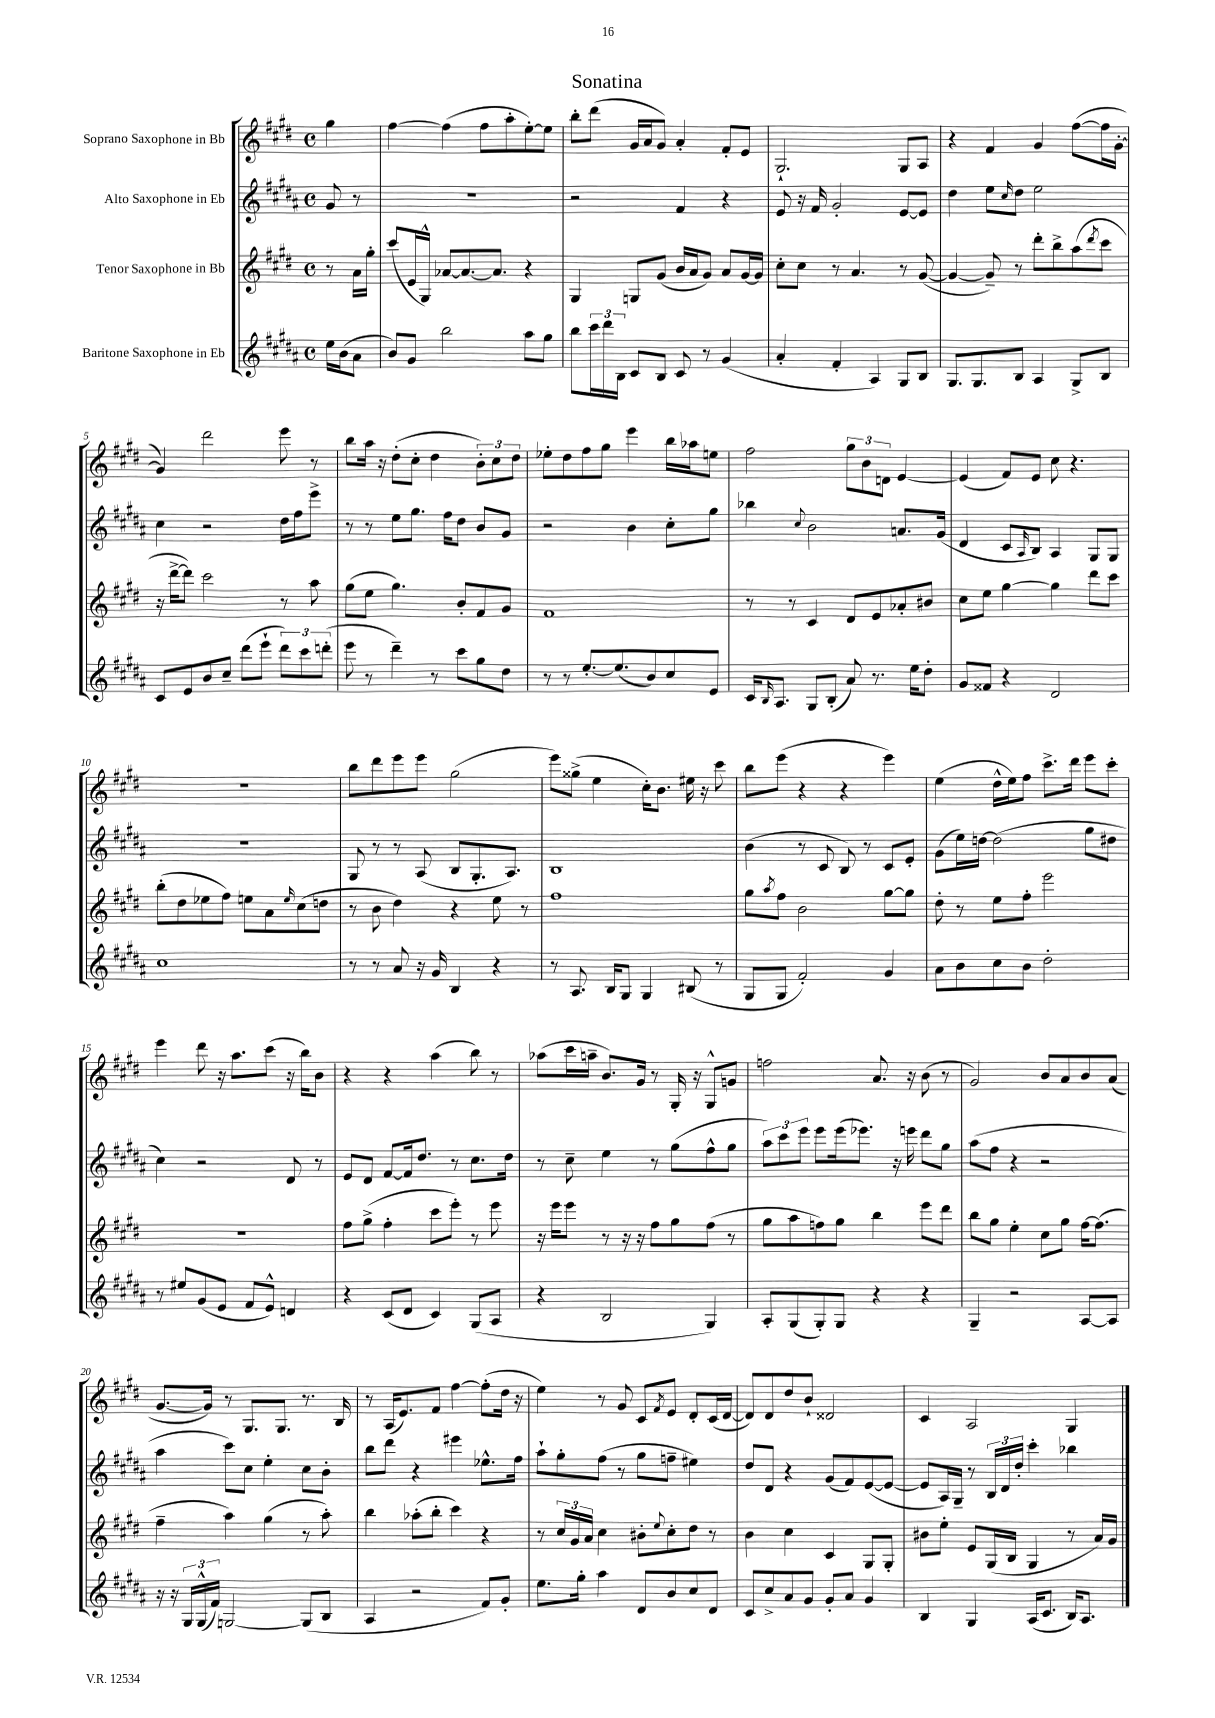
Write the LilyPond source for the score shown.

\header { title = "Sonatina" }
<<
\new StaffGroup <<
\new Staff = "s0" \with { instrumentName = "Soprano Saxophone in Bb" } {
    \clef treble \key e \major \defaultTimeSignature \time 4/4 \partial 4
    gis''4 |
    fis''4~ fis''4( fis''8 a''8-. e''8~-.) e''8 |
    b''8-. dis'''8( gis'16 a'16 gis'8) a'4-. fis'8-. e'8 |
    gis2.-! gis8 a8 |
    r4 fis'4 gis'4 fis''8~( fis''16 gis'16~-. |
    gis'4) dis'''2 e'''8 r8 |
    b''8 a''16 r16 dis''8-.( cis''8-. dis''4 \tuplet 3/2 { b'8-.) cis''8 dis''8 } |
    ees''8-. dis''8 fis''8 gis''8 e'''4 b''16 aes''16 e''8 |
    fis''2 \tuplet 3/2 { gis''8 b'8 d'8 } e'4~ |
    e'4( fis'8) e'8 cis''8 r4. |
    R1 |
    b''8 dis'''8 e'''8 e'''8 gis''2( |
    e'''8) gisis''8->( e''4 cis''16-.) b'8. eis''16 r16 cis'''8 |
    b''8 e'''8( r4 r4 e'''4) |
    e''4( dis''16-^ e''16) fis''8 cis'''8.-> dis'''16 e'''8 cis'''8-. |
    e'''4 dis'''8 r16 a''8. cis'''8( r16 b''16) b'8 |
    r4 r4 a''4( b''8) r8 |
    aes''8( cis'''16 a''16-- b'8.) gis'16 r8 gis16-. r16 gis8-^ g'8 |
    f''2 a'8. r16 b'8( r8 |
    gis'2) b'8 a'8 b'8 a'8( |
    gis'8.~ gis'16) r8 gis8. gis8. r8. b16 |
    r8 a16( e'8.) fis'8 fis''4~ fis''8-.( dis''16 r16 |
    e''4) r8 gis'8 cis'8 \acciaccatura { fis'8 } e'8 dis'8-. cis'16( dis'16~ |
    dis'8) dis'8 dis''8 b'8-! disis'2 |
    cis'4 a2 gis4 \bar "|." |
}
\new Staff = "s1" \with { instrumentName = "Alto Saxophone in Eb" } {
    \clef treble \key b \major \defaultTimeSignature \time 4/4 \partial 4
    gis'8 r8 |
    R1 |
    r2 fis'4 r4 |
    e'8 r16 fis'16 gis'2-. e'8~ e'8 |
    dis''4 e''8 \grace { cis''16 } dis''8 e''2 |
    cis''4 r2 dis''16 fis''16 e'''8-> |
    r8 r8 e''8 gis''8. fis''16 dis''8 b'8 gis'8 |
    r2 b'4 cis''8-. gis''8 |
    bes''4 \appoggiatura { cis''8 } b'2 a'8. gis'16( |
    dis'4 cis'8 \grace { ais16 } b8) ais4 gis8 gis8 |
    R1 |
    gis8 r8 r8 ais8( b8 gis8.-. ais8.) |
    b1 |
    b'4( r8 cis'8 b8) r8 cis'8 e'8-. |
    gis'8( e''16) d''16~ d''2( gis''8 dis''8 |
    cis''4) r2 dis'8 r8 |
    e'8 dis'8 fis'8~ fis'16 dis''8. r8 cis''8. dis''16 |
    r8 cis''8-- e''4 r8 gis''8( fis''8-^ gis''8 |
    \tuplet 3/2 { ais''8) cis'''8 e'''8 } e'''8 e'''16( ees'''8.) r16 e'''16 dis'''8 gis''8 |
    ais''8( fis''8 r4 r2 |
    ais''4 cis'''8) cis''8 e''4-. cis''8 b'8-. |
    b''8 dis'''8 r4 eis'''4 ees''8.-^ fis''16 |
    ais''8-! gis''8-. fis''8( r8 gis''8 f''8-- eis''4) |
    dis''8 dis'8 r4 gis'8( fis'8) e'8~( e'8~ |
    e'8 ais16) gis16-- r8 \tuplet 3/2 { b16 dis'16 dis''16-. } cis'''4-. bes''4 \bar "|." |
}
\new Staff = "s2" \with { instrumentName = "Tenor Saxophone in Bb" } {
    \clef treble \key e \major \defaultTimeSignature \time 4/4 \partial 4
    r8 a'16 gis''16-. |
    cis'''8( e'16 gis16-^) aes'8~ aes'8.~ aes'8. r4 |
    gis4 g8 gis'8( b'16 a'16 gis'8) a'8 gis'16~ gis'16 |
    cis''8-. cis''8 r8 a'4. r8 gis'8~( |
    gis'4~ gis'8--) r8 dis'''8-. b''8-> a''8( \acciaccatura { dis'''8 } cis'''8 |
    r16 dis'''16~-> dis'''8) cis'''2 r8 a''8 |
    gis''8( e''8 gis''4.) b'8-. fis'8 gis'8 |
    fis'1 |
    r8 r8 cis'4 dis'8 e'8 aes'8-. bis'8 |
    cis''8 e''8 gis''4~ gis''4 dis'''8 cis'''8 |
    b''8-.( dis''8 ees''8 fis''8) e''8 a'8 \grace { e''16 } cis''8( d''8 |
    r8 b'8 dis''4) r4 e''8 r8 |
    fis''1 |
    gis''8 \acciaccatura { a''8 } fis''8 b'2 gis''8~ gis''8 |
    dis''8-. r8 e''8 fis''8-. e'''2 |
    R1 |
    fis''8 gis''8->( fis''4-. cis'''8 e'''8-.) r8 e'''8 |
    r16 e'''16 e'''8 r8 r16 r16 fis''8 gis''8 fis''8( r8 |
    gis''8 a''8 f''8) gis''8 b''4 e'''8 dis'''8 |
    b''8 gis''8 e''4-. cis''8 gis''8 fis''16~ fis''8.( |
    fis''4-- a''4) gis''4( r8 a''8-.) |
    b''4 aes''8-.( b''8-. cis'''4) r4 |
    r8 \tuplet 3/2 { cis''16 gis'16 a'16 } cis''4 bis'8-. \appoggiatura { e''8 } cis''8-. dis''8 r8 |
    b'4 cis''4 cis'4 gis8 gis8-. |
    bis'8 e''8-. e'8 gis16( b16 gis4 r8 a'16) gis'16 \bar "|." |
}
\new Staff = "s3" \with { instrumentName = "Baritone Saxophone in Eb" } {
    \clef treble \key b \major \defaultTimeSignature \time 4/4 \partial 4
    e''16 b'16( ais'8 |
    b'8) gis'8 b''2 ais''8 gis''8 |
    b''8 \tuplet 3/2 { cis'''16 dis'''16 b16 } cis'8 b8 cis'8 r8 gis'4( |
    ais'4-. fis'4-. ais4) gis8 b8 |
    gis8. gis8. b8 ais4 gis8-> b8 |
    cis'8 e'8 b'8 cis''8-- dis'''8( e'''8-! \tuplet 3/2 { dis'''8) cis'''8 d'''8-.( } |
    e'''8 r8 dis'''4--) r8 cis'''8 gis''8 dis''8 |
    r8 r8 e''8.~-. e''8.( b'8) cis''8 e'8 |
    cis'16 \grace { b16 } ais8. gis8 b8-.( ais'8) r8. e''16 dis''8-. |
    gis'8 fisis'8 r4 dis'2 |
    cis''1 |
    r8 r8 ais'8 r16 gis'16 b4 r4 |
    r8 ais8. b16 gis8 gis4 bis8( r8 |
    gis8 gis8 fis'2-.) gis'4 |
    ais'8 b'8 cis''8 b'8 dis''2-. |
    r8 eis''8 gis'8( e'8 fis'8 e'8-^) d'4 |
    r4 cis'8( dis'8 cis'4) gis8( ais8 |
    r4 b2 gis4) |
    ais8-. gis8( gis8-.) gis8 r4 r4 |
    gis4-- r2 ais8~ ais8 |
    r16 r16 \tuplet 3/2 { gis16 gis16-^( fis'16) } g2~ g8( b8 |
    ais4 r2 fis'8) gis'8-. |
    e''8. gis''16-. ais''4 dis'8 b'8 cis''8 dis'8 |
    cis'8 cis''8-> ais'8 gis'8 gis'8-. ais'8 gis'4 |
    b4 gis4 ais16( cis'8. b16) ais8. \bar "|." |
}
>>
>>
